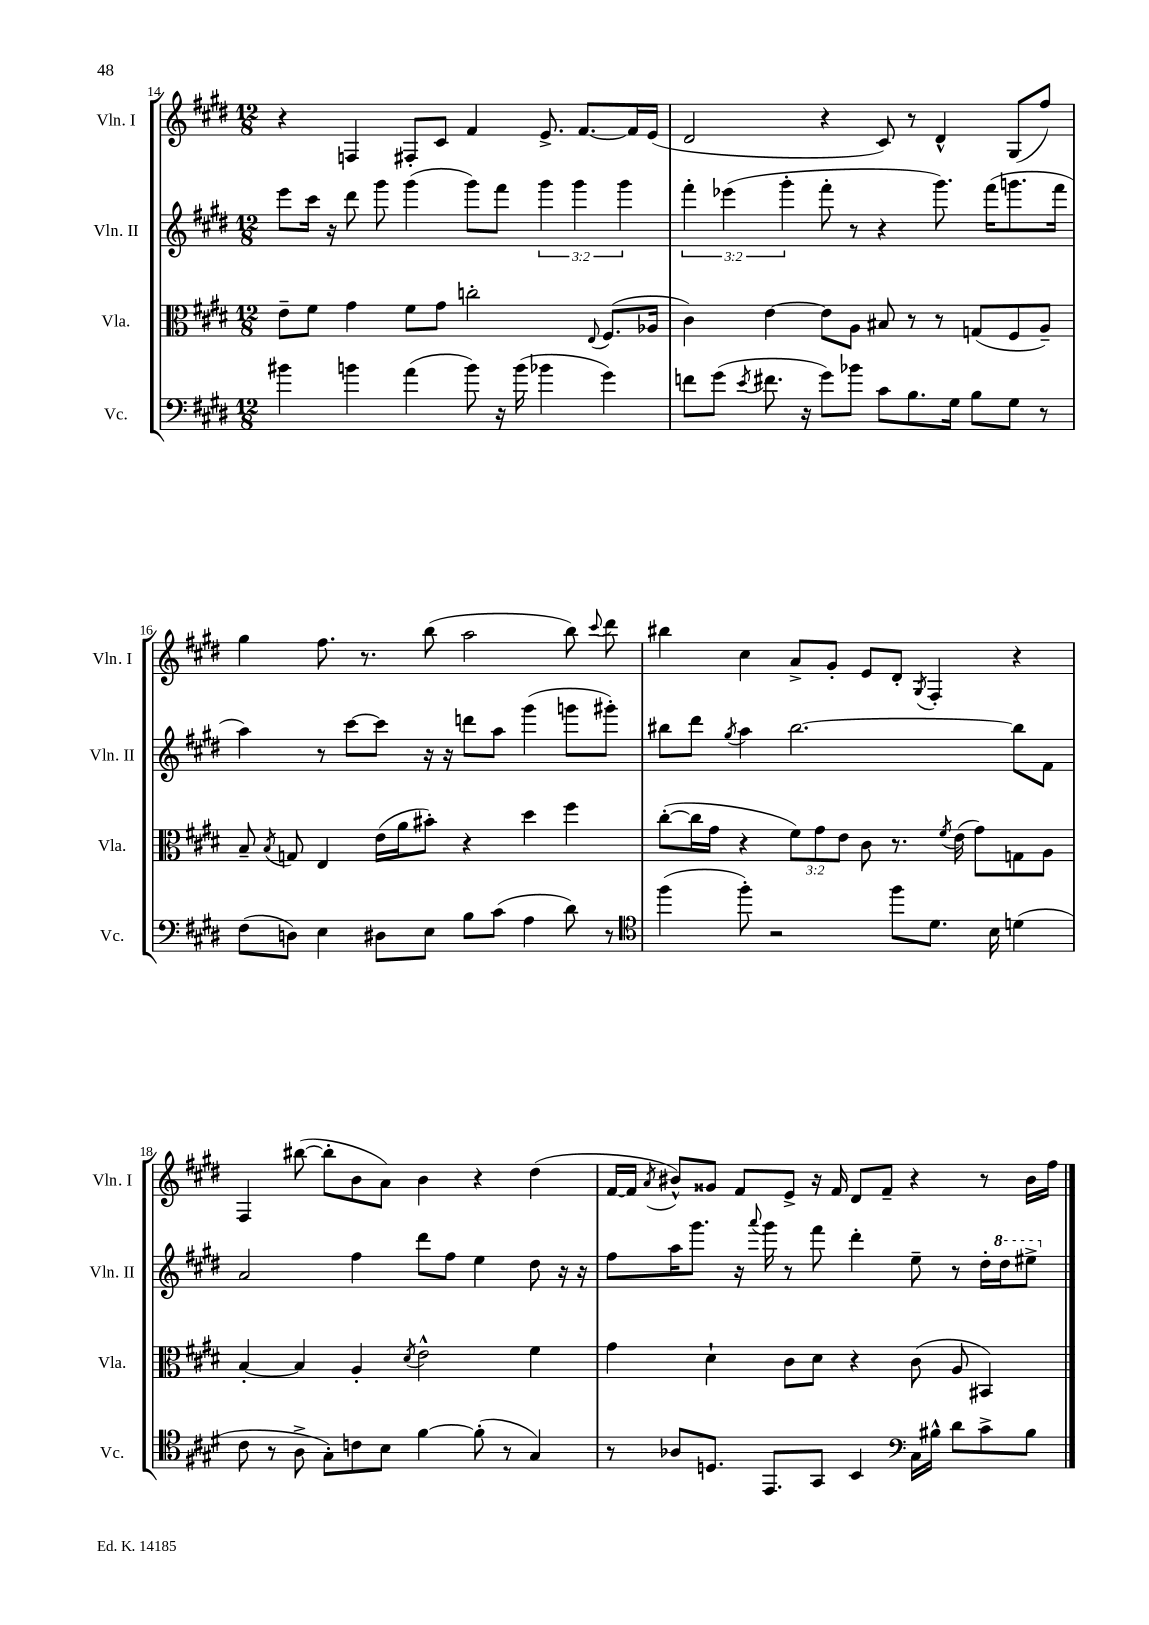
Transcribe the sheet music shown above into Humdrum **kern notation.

**kern	**kern	**kern	**kern
*part4	*part3	*part2	*part1
*staff4	*staff3	*staff2	*staff1
*I"Vc.	*I"Vla.	*I"Vln. II	*I"Vln. I
*I'Vc.	*I'Vla.	*I'Vln. II	*I'Vln. I
*clefF4	*clefC3	*clefG2	*clefG2
*k[f#c#g#d#]	*k[f#c#g#d#]	*k[f#c#g#d#]	*k[f#c#g#d#]
*M12/8	*M12/8	*M12/8	*M12/8
=14	=14	=14	=14
4b#X\	8e~\L	8eee\L	4r
.	8f#\J	16ccc#\Jk	.
.	.	16r	.
4bn\	4g#\	8ddd#\	4Fn/
.	.	8ggg#\	.
(4a\	8f#\L	(4ggg#\	8F#X'/L
.	8g#\J	.	8c#/J
8b\)	2ccn'\	8ggg#\L)	4f#/
16r	.	8fff#\J	.
(16b\	.	.	.
4b-X\	.	6ggg#\	8.e^/
.	.	6ggg#\	.
.	.	.	[8.f#/L
.	8qqE/	.	.
4g#\)	(8.F#/L	.	.
.	.	6ggg#\	.
.	.	.	16f#/L]
.	16A-X/Jk	.	(16e/JJ
=15	=15	=15	=15
8fn\L	4c#\)	6fff#'\	2d#/
(8g#\J	.	.	.
.	.	(6eee-X\	.
8qe/	.	.	.
8.f#X\	[4e\	.	.
.	.	6ggg#'\	.
16r	.	.	.
8g#\L)	8e\L]	8fff#'\	4r
8b-X\J	8A\J	8r	.
8c#\L	8B#X/	4r	8c#/)
8.B\	8r	.	8r
.	8r	8.ggg#\)	4d#^^/
16G#\Jk	.	.	.
8B\L	(8Gn/L	.	.
.	.	(16fff#\KL	.
8G#\J	8F#/	8.gggn\	(8G#/L
8r	8A~/J)	.	8ff#/J)
.	.	16fff#\Jk	.
!!LO:LB:g=z
=16	=16	=16	=16
(8F#\L	8B~/	4aa\)	4gg#\
.	8qB/	.	.
8Dn\J)	8Gn/	.	.
4E\	4E/	8r	8.ff#\
.	.	[8ccc#\L	.
.	.	.	8.r
8D#X\L	(16e\LL	8ccc#\J]	.
.	16a\J	.	.
8E\J	8b#X'\J)	16r	(8bb\
.	.	16r	.
8B\L	4r	8dddn\L	2aa\
(8c#\J	.	8aa\J	.
4A\	4dd#\	(4ggg#\	.
8d#\)	4ff#\	8gggn\L	8bb\)
.	.	.	8qqccc#/
8r	.	8ggg#X'\J)	8ddd#\
=17	=17	=17	=17
*clefC4	*	*	*
(4ff#\	([8cc#'\L	8bb#X\L	4bb#X\
.	16cc#\L]	8ddd#\J	.
.	16g#\JJ	.	.
.	.	8qgg#/	.
8ff#'\)	4r	4aa\	4cc#\
2r	.	.	.
.	12f#\L)	[2.bb#\	8a^/L
.	12g#\	.	.
.	.	.	8g#'/J
.	12e\J	.	.
.	8c#\	.	8e/L
8ff#\L	8.r	.	8d#'/J
.	.	.	8qG#/
8.d#\J	.	.	4F#'/
.	8qf#/	.	.
.	(16e\	.	.
.	8g#\L)	.	.
16B\	.	.	.
(4dn\	8Gn\	8bb#\L]	4r
.	8A\J	8f#\J	.
!!LO:LB:g=z
=18	=18	=18	=18
8c#\	[4B'/	2a/	4F#/
8r	.	.	.
8A^\	4B/]	.	([8bb#X\
8G#'\L)	.	.	8bb#'\L]
8cn\	4A'/	4ff#\	8b\
8B\J	.	.	8a\J)
.	8qd#/	.	.
[4f#\	2e^^\	8ddd#\L	4b\
.	.	8ff#\J	.
(8f#'\]	.	4ee\	4r
8r	.	.	.
4G#/)	4f#\	8dd#\	(4dd#\
.	.	16r	.
.	.	16r	.
=19	=19	=19	=19
8r	4g#\	8ff#\L	[16f#/LL
.	.	.	16f#/JJ]
.	.	.	8qa/
8A-X/L	.	16aa\K	8b#X^^/L)
.	.	8.ggg#\J	.
8.Dn/J	4d#`\	.	8g##X/J
.	.	16r	8f#/L
.	.	8qqaaa/	.
8.EE/L	.	16ggg#\	.
.	8c#\L	8r	8e^/J
8GG#/J	8d#\J	8fff#\	16r
.	.	.	16f#/
4BB/	4r	4ddd#'\	8d#/L
.	.	.	8f#~/J
*clefF4	*	*	*
16C#\LL	(8c#\	8ee~\	4r
16B#X^^\JJ	.	.	.
8d#\L	8A/	8r	.
8c#^\	4BB#X/)	16dd#'\LL	8r
*	*	*8va	*
.	.	16ddd#\J	.
8B#\J	.	8eee#X^\J	16b#\LL
.	.	.	16ff#\JJ
*	*	*X8va	*
==	==	==	==
*-	*-	*-	*-
